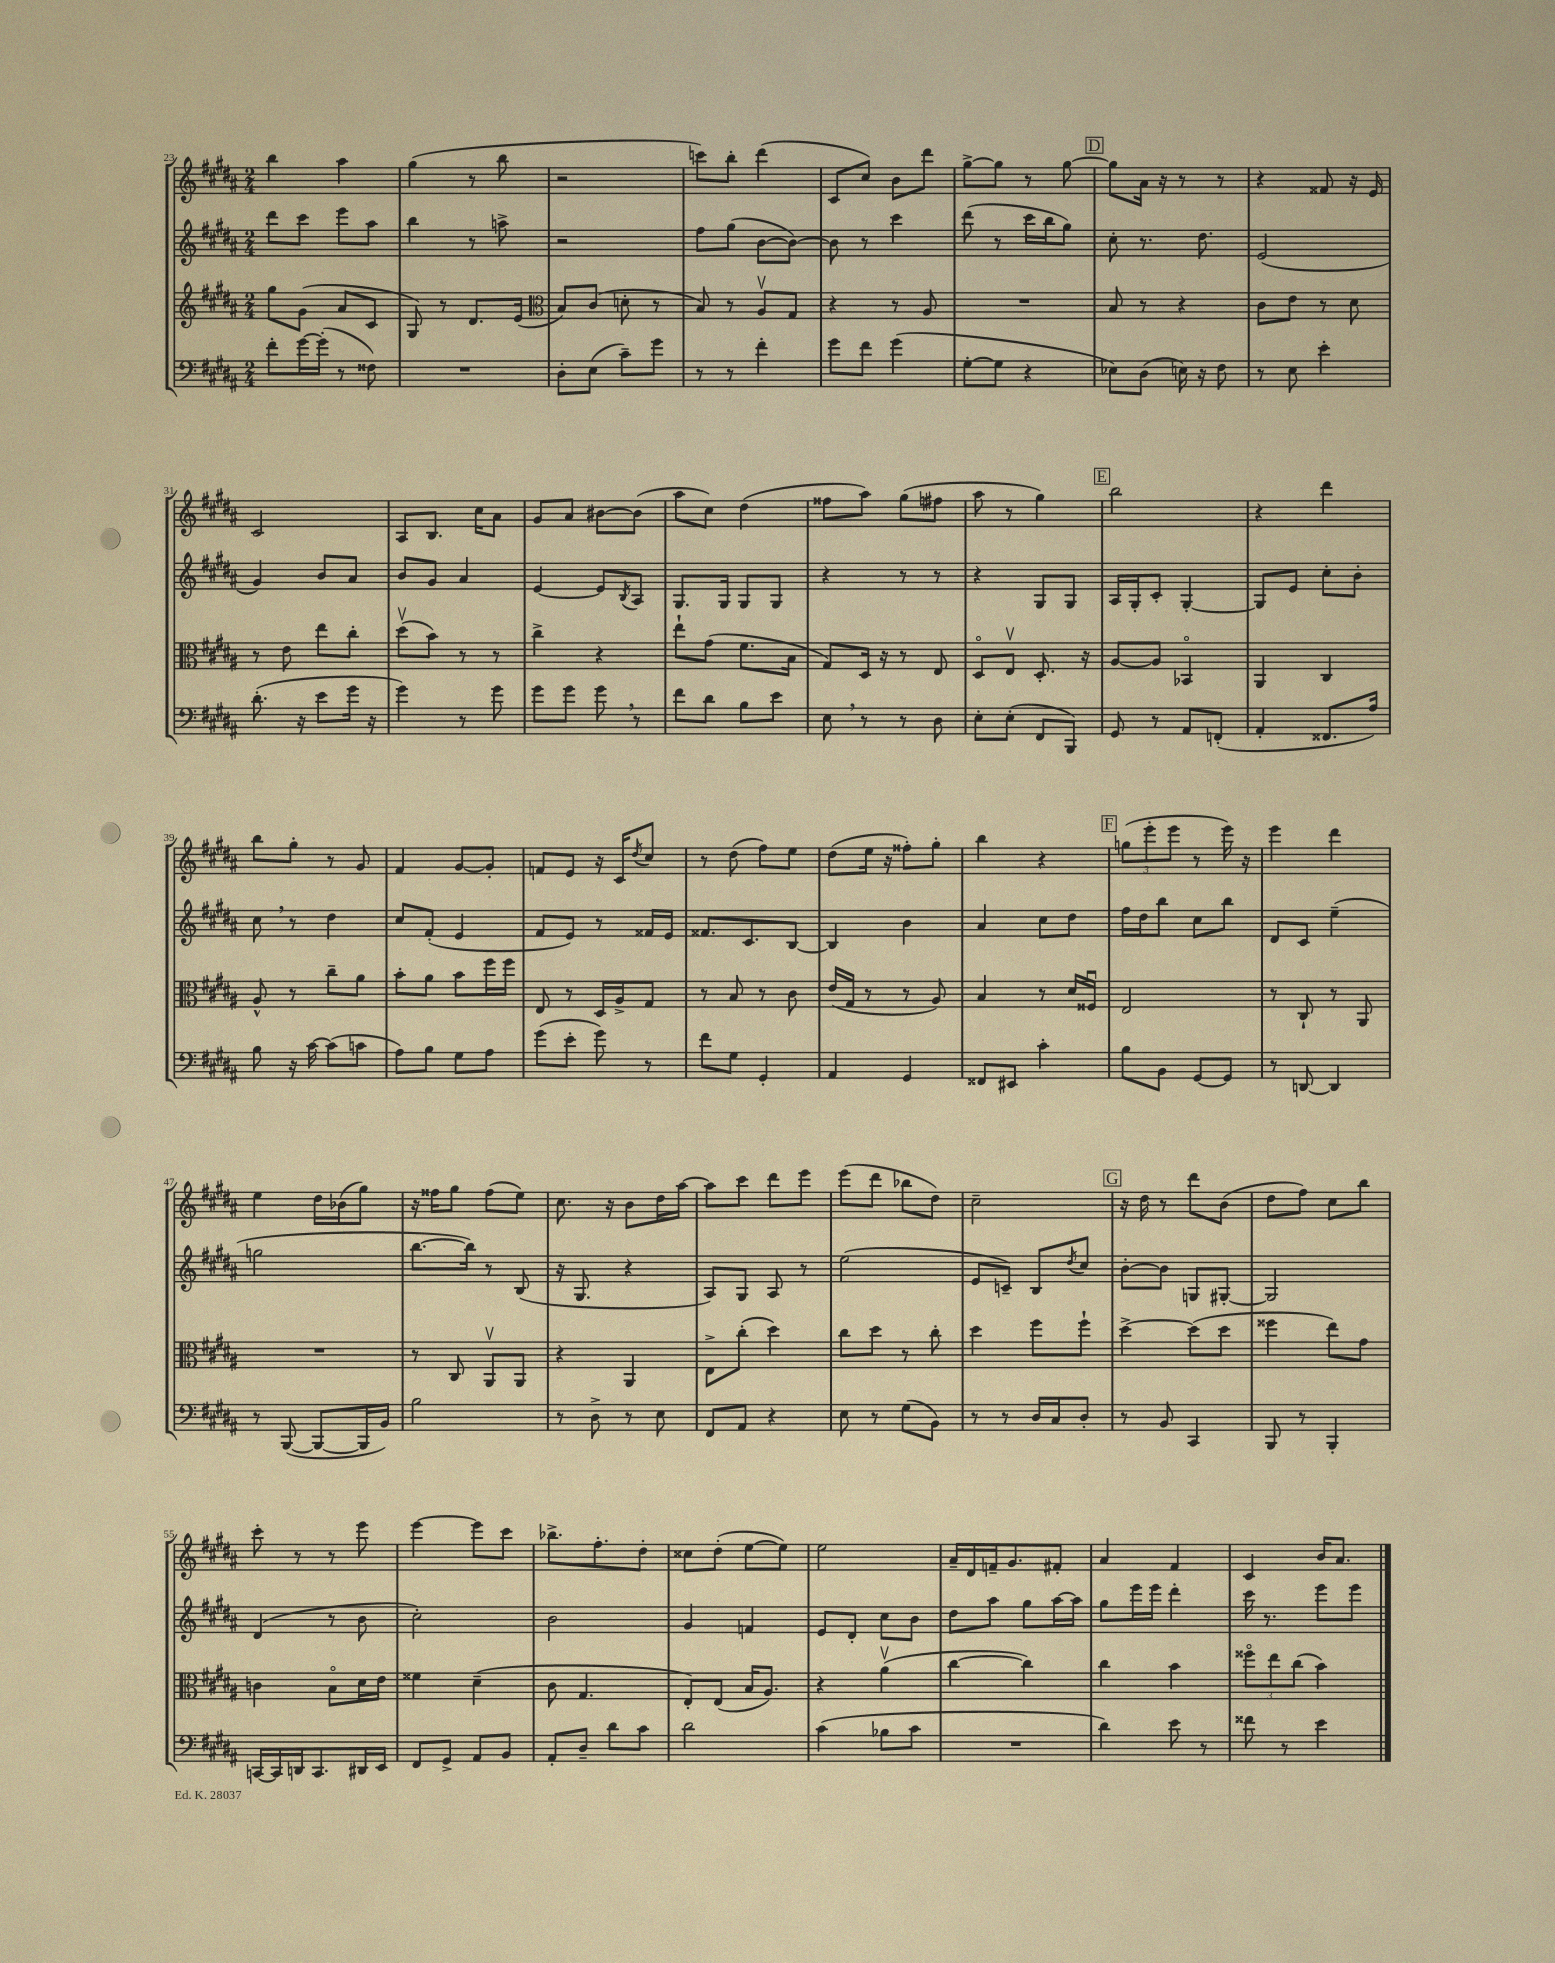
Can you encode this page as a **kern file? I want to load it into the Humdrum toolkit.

**kern	**kern	**kern	**kern
*part4	*part3	*part2	*part1
*staff4	*staff3	*staff2	*staff1
*clefF4	*clefG2	*clefG2	*clefG2
*k[f#c#g#d#a#]	*k[f#c#g#d#a#]	*k[f#c#g#d#a#]	*k[f#c#g#d#a#]
*M2/4	*M2/4	*M2/4	*M2/4
=23	=23	=23	=23
8f#'\L	8gg#\L	8ddd#\L	4bb\
[16g#\L	(8g#\J	8ccc#\J	.
(16g#'\JJ]	.	.	.
8r	8a#/L	8eee\L	4aa#\
8F##X\)	8c#/J	8aa#\J	.
=24	=24	=24	=24
2r	8G#/)	4bb\	(4gg#\
.	8r	.	.
.	8.d#/L	8r	8r
.	.	8aan^\	8bb\
.	(16e/Jk	.	.
=25	=25	=25	=25
*	*clefC3	*	*
8D#'\L	8B/L)	2r	2r
(8E\J	(8c#/J	.	.
8c#~\L)	8dn'\	.	.
8g#\J	8r	.	.
=26	=26	=26	=26
8r	8B/)	8ff#\L	8cccn\L)
8r	8r	(8gg#\J	8bb'\J
4f#'\	8A#v/L	[8b\L	(4ddd#\
.	8G#/J	8b\J_)	.
=27	=27	=27	=27
8g#\L	4r	8b\]	8c#/L
8f#\J	.	8r	8cc#/J)
(4g#\	8r	4ccc#\	8b\L
.	8A#/	.	8ddd#\J
=28	=28	=28	=28
[8G#'\L	2r	(8ddd#\	[8gg#^\L
8G#\J]	.	8r	8gg#\J]
4r	.	16ccc#\LL	8r
.	.	16bb\J	.
.	.	8gg#\J)	[8gg#\
!!LO:REH:place=s1:t=D
=29	=29	=29	=29
8E-X\L)	8B/	8cc#'\	8gg#\L]
(8D#\J	8r	8.r	16a#\Jk
.	.	.	16r
16En\)	4r	.	8r
16r	.	8.dd#\	.
8F#\	.	.	8r
=30	=30	=30	=30
8r	8c#\L	(2e/	4r
8E\	8e\J	.	.
4e'\	8r	.	8f##X/
.	8d#\	.	16r
.	.	.	16e/
!!LO:LB:g=z
=31	=31	=31	=31
(8.d#'\	8r	4g#/)	2c#/
.	8e\	.	.
16r	.	.	.
8e\L	8ee\L	8b/L	.
16g#\Jk	8cc#'\J	8a#/J	.
16r	.	.	.
=32	=32	=32	=32
4g#\)	(8dd#v\L	8b/L	8A#/L
.	8b\J)	8g#/J	8.B/J
8r	8r	4a#/	.
.	.	.	16cc#\KL
8g#\	8r	.	8a#\J
=33	=33	=33	=33
8g#\L	4cc#^\	[4e/	8g#/L
8g#\J	.	.	8a#/J
8g#,\	4r	8e/L]	[8b#X\L
.	.	8qB/	.
8r	.	8A#/J	(8b#\J]
=34	=34	=34	=34
8f#\L	8ee`\L	8.G#/L	8aa#\L
8d#\J	(8g#\J	.	8cc#\J)
.	.	16G#/Jk	.
8B\L	8.f#\L	8G#/L	(4dd#\
8e\J	.	8G#/J	.
.	16B\Jk	.	.
=35	=35	=35	=35
8E,\	8G#/L)	4r	8ff##X\L
8r	16D#/Jk	.	8aa#\J)
.	16r	.	.
8r	8r	8r	(8gg#\L
8D#\	8E/	8r	8ff#X\J
=36	=36	=36	=36
8E'\L	8D#/L	4r	8aa#\
(8E'\J	8Ev/J	.	8r
8FF#/L	8.D#'/	8G#/L	4gg#\)
8BBB/J)	.	8G#/J	.
.	16r	.	.
!!LO:REH:place=s1:t=E
=37	=37	=37	=37
8GG#/	[8A#/L	16A#/LL	2bb\
.	.	16G#'/J	.
8r	8A#/J]	8c#'/J	.
8AA#/L	4BB-X/	[4G#'/	.
(8FFn'/J	.	.	.
=38	=38	=38	=38
4AA#'/	4AA#/	8G#/L]	4r
.	.	8e/J	.
8.FF##X/L	4C#/	8cc#'\L	4ddd#\
.	.	8b'\J	.
16A#/Jk)	.	.	.
!!LO:LB:g=z
=39	=39	=39	=39
8B\	8A#^^/	8cc#,\	8bb\L
16r	8r	8r	8gg#'\J
[16c#\	.	.	.
(8c#\L]	8cc#~\L	4dd#\	8r
8cn\J	8a#\J	.	8g#/
=40	=40	=40	=40
8A#\L)	8b'\L	8cc#/L	4f#/
8B\J	8a#\J	(8f#'/J	.
8G#\L	8b\L	4e/	[8g#/L
8A#\J	16ff#\L	.	8g#'/J]
.	16ff#\JJ	.	.
=41	=41	=41	=41
(8g#\L	8E/	8f#/L	8fn/L
8e'\J	8r	8e/J)	8e/J
8g#\)	16D#/LL	8r	16r
.	16A#^/J	.	16c#/KL
.	.	.	8qdd#/
8r	8G#/J	16f##X/LL	8cc#/J
.	.	16e/JJ	.
=42	=42	=42	=42
8f#\L	8r	8.f##X/L	8r
8G#\J	8B/	.	(8dd#\
.	.	8.c#/	.
4GG#'/	8r	.	8ff#\L)
.	8c#\	[8B/J	8ee\J
=43	=43	=43	=43
4AA#/	(16e/LL	4B/]	(8dd#\L
.	16G#/JJ	.	.
.	8r	.	16ee\Jk
.	.	.	16r
4GG#/	8r	4b\	8ff##X'\L)
.	8A#/)	.	8gg#'\J
=44	=44	=44	=44
8FF##X/L	4B/	4a#/	4bb\
8EE#X/J	.	.	.
4c#'\	8r	8cc#\L	4r
.	16d#/LL	8dd#\J	.
.	16F##Xu/JJ	.	.
!!LO:REH:place=s1:t=F
=45	=45	=45	=45
8B\L	2E/	16ff#\LL	(12ggn\L
.	.	16dd#\J	.
.	.	.	12eee'\
8BB\J	.	8bb\J	.
.	.	.	12eee\J
[8GG#/L	.	8cc#\L	8r
8GG#/J]	.	8bb\J	16eee\)
.	.	.	16r
=46	=46	=46	=46
8r	8r	8d#/L	4eee\
[8DDn/	8C#`/	8c#/J	.
4DD/]	8r	(4ee~\	4ddd#\
.	8AA#/	.	.
!!LO:LB:g=z
=47	=47	=47	=47
8r	2r	2ggn\	4ee\
([8BBB/	.	.	.
8BBB/L_	.	.	16dd#\LL
.	.	.	(16b-X\J
16BBB/L]	.	.	8gg#\J)
16BB/JJ)	.	.	.
=48	=48	=48	=48
2B\	8r	[8.bb\L	16r
.	.	.	16ff##X\KL
.	8C#/	.	8gg#\J
.	.	16bb\Jk])	.
.	8AA#v/L	8r	(8ff##\L
.	8AA#/J	(8B/	8ee\J)
=49	=49	=49	=49
8r	4r	16r	8.cc#\
.	.	8.G#/	.
8D#^\	.	.	.
.	.	.	16r
8r	4AA#/	4r	8b\L
8E\	.	.	16dd#\L
.	.	.	[16aa#\JJ
=50	=50	=50	=50
8FF#/L	8E^\L	8A#/L)	8aa#\L]
8AA#/J	(8cc#'\J	8G#/J	8ccc#\J
4r	4dd#\)	8A#/	8ddd#\L
.	.	8r	8eee\J
=51	=51	=51	=51
8E\	8cc#\L	(2ee\	(8eee\L
8r	8dd#\J	.	8ddd#\J
(8G#\L	8r	.	8bb-X\L
8BB\J)	8cc#'\	.	8dd#\J)
=52	=52	=52	=52
8r	4dd#\	8e/L	2cc#~\
8r	.	8cn~/J)	.
16D#/LL	8ff#\L	8B/L	.
16C#/J	.	.	.
.	.	8qdd#/	.
8D#'/J	8ff#`\J	8cc#/J	.
!!LO:REH:place=s1:t=G
=53	=53	=53	=53
8r	[4dd#^\	[8b'\L	16r
.	.	.	16dd#\
8BB/	.	8b\J]	8r
4CC#/	(8dd#\L]	8Gn/L	8ddd#\L
.	8dd#\J	[8G#X'/J	(8b\J
=54	=54	=54	=54
8BBB/	4ff##X\	2G#/]	8dd#\L
8r	.	.	8ff#\J)
4BBB'/	8ee\L)	.	8cc#\L
.	8g#\J	.	8bb\J
!!LO:LB:g=z
=55	=55	=55	=55
[16CCn/LL	4cn\	(4d#/	8ccc#'\
16CC/]	.	.	.
16DDn/J	.	.	8r
8.CC/	.	.	.
.	8B\L	8r	8r
16DD#X/L	16d#\L	8b\	8eee\
16EE/JJ	16e\JJ	.	.
=56	=56	=56	=56
8FF#/L	4f##X\	2cc#'\)	[4eee\
8GG#^/J	.	.	.
8AA#/L	(4d#~\	.	8eee\L]
8BB/J	.	.	8ccc#\J
=57	=57	=57	=57
8AA#'/L	8c#\	2b\	8.bb-X^\L
8D#~/J	4.G#/	.	.
.	.	.	8.ff#'\
8d#\L	.	.	.
8c#\J	.	.	8dd#'\J
=58	=58	=58	=58
2d#\	8E'/L)	4g#/	8cc##X\L
.	(8E/J	.	(8dd#'\J
.	16B/KL	4fn/	[8ee\L
.	8.A#/J)	.	.
.	.	.	8ee\J])
=59	=59	=59	=59
(4c#\	4r	8e/L	2ee\
.	.	8d#'/J	.
8B-X\L	(4a#v\	8cc#\L	.
8c#\J	.	8b\J	.
=60	=60	=60	=60
2r	[4cc#\	8dd#\L	16a#~/LL
.	.	.	16d#/
.	.	8aa#\J	16fn~/J
.	.	.	8.g#/
.	4cc#\])	8gg#\L	.
.	.	[16aa#\L	8f#X'/J
.	.	16aa#\JJ]	.
=61	=61	=61	=61
4d#\)	4cc#\	8gg#\L	4a#/
.	.	16eee\L	.
.	.	16eee\JJ	.
8e\	4b\	4ddd#'\	4f#/
8r	.	.	.
=62	=62	=62	=62
8f##X\	12ff##X\L	16ccc#\	4c#/
.	.	8.r	.
.	12ee\	.	.
8r	.	.	.
.	(12cc#\J	.	.
4e\	4b\)	8eee\L	16b/KL
.	.	.	8.a#/J
.	.	8eee\J	.
==	==	==	==
*-	*-	*-	*-
